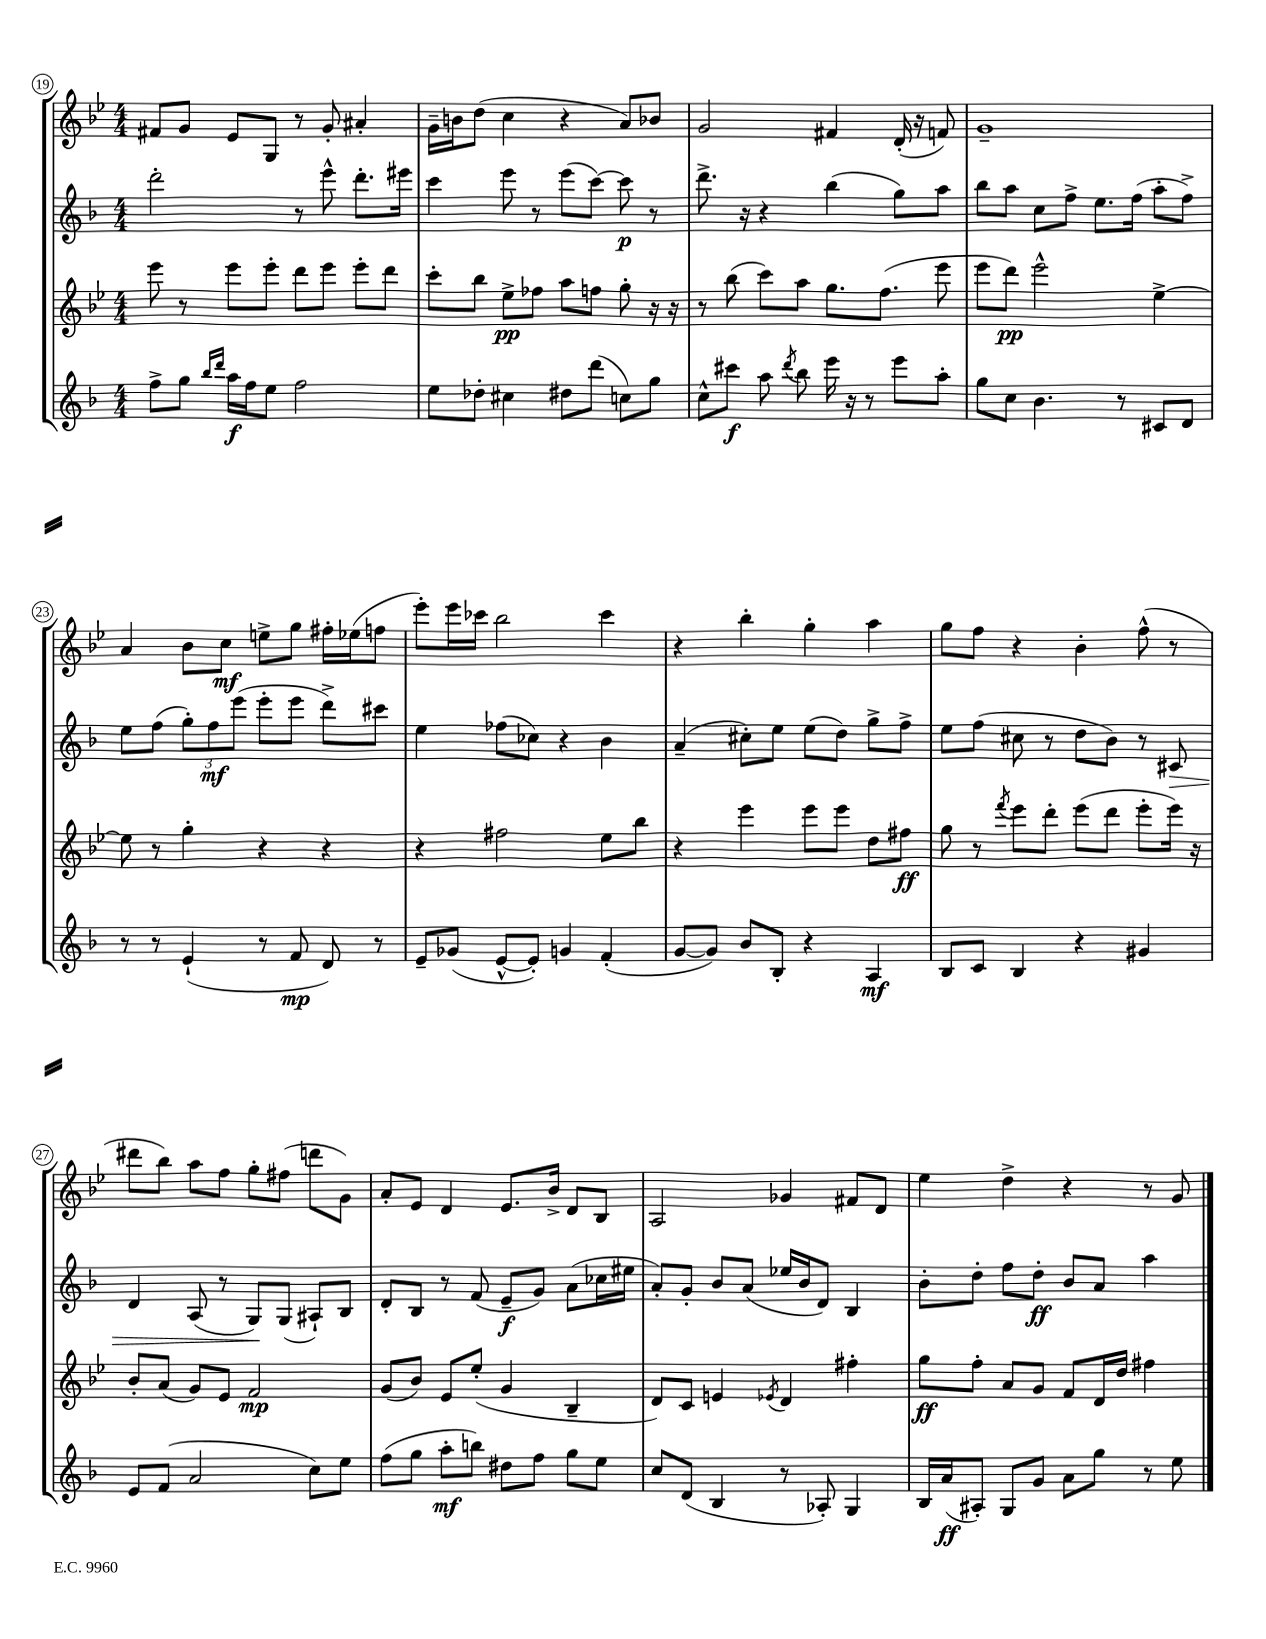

**kern	**kern	**kern	**kern
*staff4	*staff3	*staff2	*staff1
*clefG2	*clefG2	*clefG2	*clefG2
*k[b-]	*k[b-e-]	*k[b-]	*k[b-e-]
*M4/4	*M4/4	*M4/4	*M4/4
8ff^	8eee-	2ddd'	8f#
8gg	8r	.	8g
16qqbb-	.	.	.
16qqddd	.	.	.
16aa	8eee-	.	8e-
16ff	.	.	.
8ee	8eee-'	.	8G
2ff	8ddd	8r	8r
.	8eee-	8eee^^	8g'
.	8eee-'	8.ddd'	4a#'
.	8ddd	.	.
.	.	16eee#	.
=	=	=	=
8ee	8ccc'	4ccc	16g~
.	.	.	16b
8dd-'	8bb-	.	(8dd
4cc#	8ee-^	8eee	4cc
.	8ff-	8r	.
8dd#	8aa	(8eee	4r
(8ddd	8ff	[8ccc)	.
8cc)	8gg'	8ccc]	8a)
8gg	16r	8r	8b-
.	16r	.	.
=	=	=	=
8cc^^	8r	8.ddd^	2g
8ccc#	(8bb-	.	.
.	.	16r	.
8aa	8ccc)	4r	.
8qddd	.	.	.
8bb-	8aa	.	.
16eee	8.gg	(4bb-	4f#
16r	.	.	.
8r	.	.	.
.	(8.ff	.	.
8eee	.	8gg)	(16d'
.	.	.	16r
8aa'	8eee-	8aa	8f)
=	=	=	=
8gg	8eee-	8bb-	1g~
8cc	8ddd)	8aa	.
4.b-	2eee-^^	8cc	.
.	.	8ff^	.
.	.	8.ee	.
8r	.	.	.
.	.	(16ff	.
8c#	[4ee-^	8aa'	.
8d	.	8ff^)	.
=	=	=	=
8r	8ee-]	8ee	4a
8r	8r	(8ff	.
(4e`	4gg'	12gg')	8b-
.	.	12ff	.
.	.	.	8cc
.	.	(12eee	.
8r	4r	8eee'	8ee^
8f	.	8eee	8gg
8d)	4r	8ddd^)	16ff#'
.	.	.	(16ee-
8r	.	8ccc#	8ff
=	=	=	=
8e~	4r	4ee	8eee-')
(8g-	.	.	16eee-
.	.	.	16ccc-
[8e^^	2ff#	(8ff-	2bb-
8e'])	.	8cc-)	.
4g	.	4r	.
(4f'	8ee-	4b-	4ccc-
.	8bb-	.	.
=	=	=	=
[8g	4r	(4a~	4r
8g])	.	.	.
8b-	4eee-	8cc#')	4bb-'
8B-'	.	8ee	.
4r	8eee-	(8ee	4gg'
.	8eee-	8dd)	.
4A	8dd	8gg^	4aa
.	8ff#	8ff^	.
=	=	=	=
8B-	8gg	8ee	8gg
8c	8r	(8ff	8ff
.	8qfff	.	.
4B-	8eee-	8cc#	4r
.	8ddd'	8r	.
4r	(8eee-	8dd	4b-'
.	8ddd	8b-)	.
4g#	8eee-'	8r	(8ff^^
.	16eee-)	8c#	8r
.	16r	.	.
=	=	=	=
8e	8b-'	4d	8ddd#
(8f	(8a	.	8bb-)
2a	8g)	(8A	8aa
.	8e-	8r	8ff
.	2f	8G)	8gg'
.	.	(8G	(8ff#
8cc)	.	8A#`)	8ddd
8ee	.	8B-	8g)
=	=	=	=
(8ff	(8g	8d'	8a'
8gg	8b-)	8B-	8e-
8aa'	8e-	8r	4d
8bb)	(8ee-'	(8f	.
8dd#	4g	8e~	8.e-
8ff	.	8g)	.
.	.	.	16b-^
8gg	4B-~	(8a	8d
8ee	.	16cc-	8B-
.	.	16ee#	.
=	=	=	=
8cc	8d)	8a')	2A
(8d	8c	8g'	.
4B-	4e	8b-	.
.	.	(8a	.
.	8qe-	.	.
8r	4d	16ee-	4g-
.	.	16b-	.
8A-')	.	8d)	.
4G	4ff#'	4B-	8f#
.	.	.	8d
=	=	=	=
16B-	8gg	8b-'	4ee-
(16a	.	.	.
8A#')	8ff'	8dd'	.
8G	8a	8ff	4dd^
8g	8g	8dd'	.
8a	8f	8b-	4r
8gg	16d	8a	.
.	16dd	.	.
8r	4ff#	4aa	8r
8ee	.	.	8g
==	==	==	==
*-	*-	*-	*-
